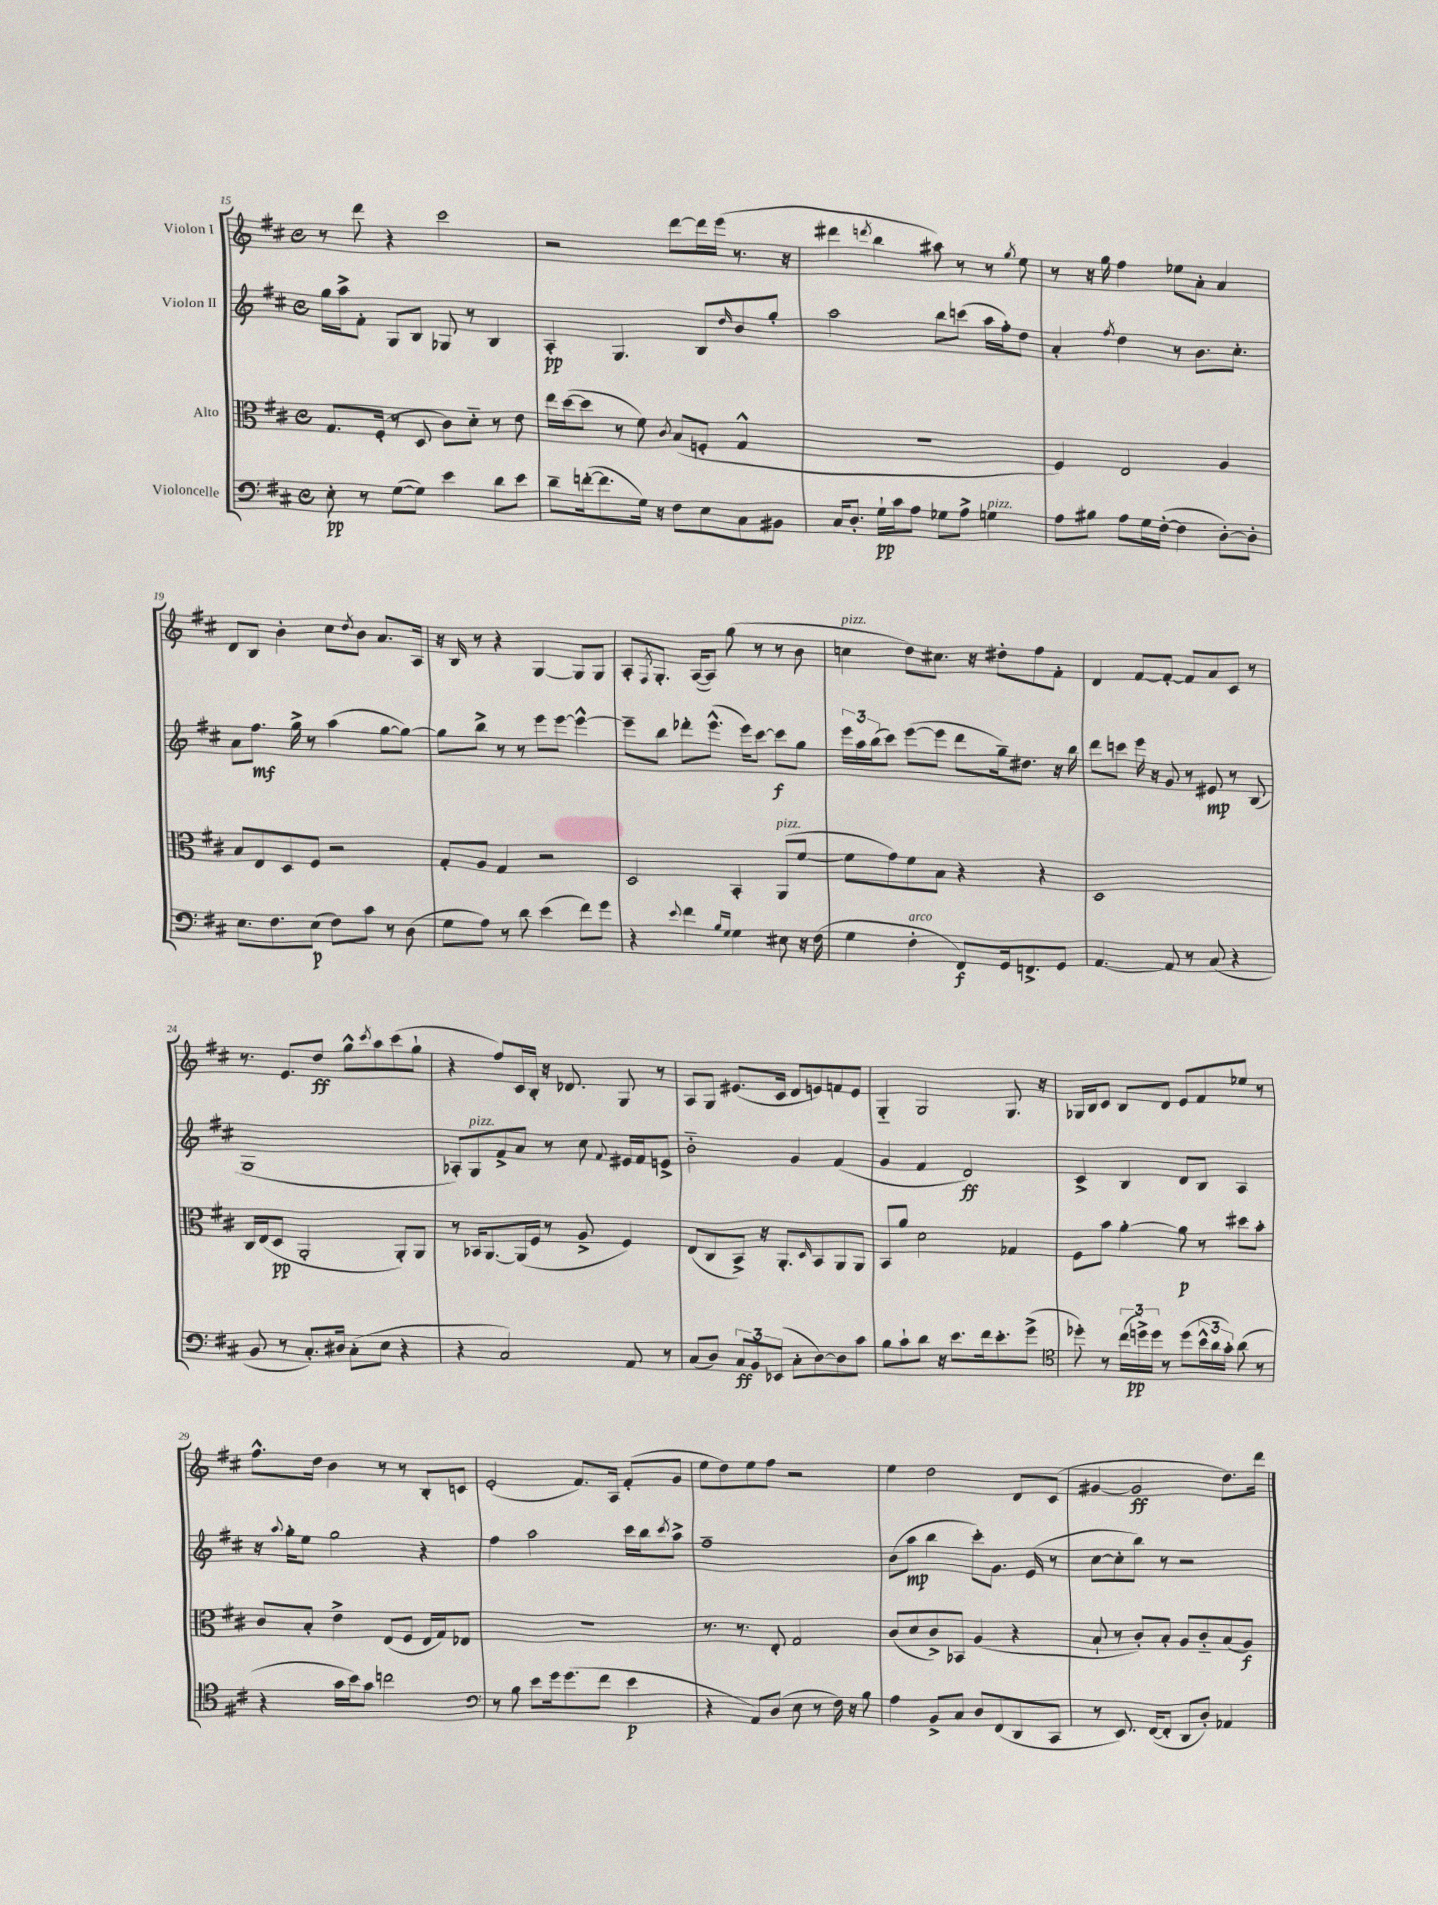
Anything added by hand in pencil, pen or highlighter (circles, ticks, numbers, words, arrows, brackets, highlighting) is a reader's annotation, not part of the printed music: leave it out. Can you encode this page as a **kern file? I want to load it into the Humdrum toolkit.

**kern	**dynam	**kern	**dynam	**kern	**dynam	**kern	**dynam
*part4	*part4	*part3	*part3	*part2	*part2	*part1	*part1
*staff4	*staff4	*staff3	*staff3	*staff2	*staff2	*staff1	*staff1
*I"Violoncelle	*	*I"Alto	*	*I"Violon II	*	*I"Violon I	*
*clefF4	*	*clefC3	*	*clefG2	*	*clefG2	*
*k[f#c#]	*	*k[f#c#]	*	*k[f#c#]	*	*k[f#c#]	*
*M4/4	*	*M4/4	*	*M4/4	*	*M4/4	*
*met(c)	*	*met(c)	*	*met(c)	*	*met(c)	*
=15	=15	=15	=15	=15	=15	=15	=15
8E'\	pp	8.G/L	.	16gg\LL	.	8r	.
.	.	.	.	16aa^\J	.	.	.
8r	.	.	.	8f#'\J	.	8ddd\	.
.	.	(16F#'/Jk	.	.	.	.	.
([8G\L	.	8r	.	8G/L	.	4r	.
8G\J])	.	8D/	.	8B/J	.	.	.
4e\	.	8c#\L)	.	8G-X/	.	2ccc#\	.
.	.	8d\J	.	8r	.	.	.
8d\L	.	8r	.	4B/	.	.	.
8e\J	.	8e\	.	.	.	.	.
=16	=16	=16	=16	=16	=16	=16	=16
8d~\L	.	16ee\LL	.	4A'/	pp	2r	.
.	.	([16dd\J	.	.	.	.	.
([16fn'\k	.	8dd\J]	.	.	.	.	.
8.f\]	.	.	.	.	.	.	.
.	.	8r	.	4.G/	.	.	.
16G\Jk)	.	8f#\)	.	.	.	.	.
16r	.	.	.	.	.	.	.
.	.	8qc#/	.	.	.	.	.
8F#\L	.	(8B/L	.	.	.	[8ddd\L	.
8E\	.	8Fn'/J	.	8B/L	.	16ddd\L]	.
.	.	.	.	.	.	(16eee\JJ	.
.	.	.	.	16qqdd/	.	.	.
8C#\	.	4G^^/	.	8b/	.	8.r	.
8BB#X\J	.	.	.	8gg'/J	.	.	.
.	.	.	.	.	.	16r	.
=17	=17	=17	=17	=17	=17	=17	=17
16C#/KL	.	1r	.	2aa\	.	4ddd#X\	.
8.D'/J	.	.	.	.	.	.	.
.	.	.	.	.	.	8qdddn/	.
16G`\LL	pp	.	.	.	.	4bb\	.
16c#\J	.	.	.	.	.	.	.
8A\J	.	.	.	.	.	.	.
8G-X\L	.	.	.	8bb\L	.	8aa#X\)	.
8A^\J	.	.	.	(8cccn\J	.	8r	.
!LO:TX:a:i:t=pizz.	!	!	!	!	!	!	!
4Gn\	.	.	.	16aa\LL	.	8r	.
.	.	.	.	16ff#'\J)	.	.	.
.	.	.	.	.	.	8qgg/	.
.	.	.	.	8dd\J	.	8ee\	.
=18	=18	=18	=18	=18	=18	=18	=18
8A\L	.	4F#/)	.	4a'/	.	8r	.
8B#X\J	.	.	.	.	.	16r	.
.	.	.	.	.	.	16gg\	.
.	.	.	.	8qff#/	.	.	.
8A\L	.	2E/	.	4dd\	.	4ff#\	.
16G\L	.	.	.	.	.	.	.
([16F#'\JJ	.	.	.	.	.	.	.
4F#\]	.	.	.	8r	.	8ee-X\L	.
.	.	.	.	8.b\L	.	8a'\J	.
[8D'\L)	.	4A/	.	.	.	4a/	.
.	.	.	.	8.cc#'\J	.	.	.
8D'\J]	.	.	.	.	.	.	.
!!LO:LB:g=z
=19	=19	=19	=19	=19	=19	=19	=19
8.E\L	.	8B/L	.	8a\L	.	8d/L	.
.	.	8E/	.	8.ff#\J	mf	8B/J	.
8.F#\	.	.	.	.	.	.	.
.	.	8D/	.	.	.	4b'\	.
.	.	.	.	16gg^\	.	.	.
(8E\J	p	8F#/J	.	8r	.	.	.
8F#\L)	.	2r	.	(4aa\	.	8cc#\L	.
.	.	.	.	.	.	8qdd/	.
8c#\J	.	.	.	.	.	8b\J	.
8r	.	.	.	[8gg\L	.	8.a/L	.
(8D\	.	.	.	8gg\J_)	.	.	.
.	.	.	.	.	.	16A/Jk	.
=20	=20	=20	=20	=20	=20	=20	=20
8G\L	.	8G'/L	.	8gg\L]	.	16r	.
.	.	.	.	.	.	16B/	.
8A\J)	.	8A/J	.	8bb^\J	.	8r	.
8r	.	4G/	.	8r	.	4r	.
8d\	.	.	.	8r	.	.	.
(4e\	.	2r	.	8eee\L	.	[4G/	.
.	.	.	.	[8eee\J	.	.	.
8f#\L)	.	.	.	4eee^^\_	.	8G/L]	.
8g\J	.	.	.	.	.	8G/J	.
=21	=21	=21	=21	=21	=21	=21	=21
4r	.	2D/	.	8eee~\L]	.	8A'/L	.
.	.	.	.	.	.	8qF#/	.
.	.	.	.	8bb\J	.	8.G'/J	.
8qqe/	.	.	.	.	.	.	.
4f#\	.	.	.	8ddd-X'\L	.	.	.
.	.	.	.	.	.	([16A/KL	.
.	.	.	.	(8.eee^^\J	.	8A/J])	.
16qqB/LL	.	.	.	.	.	.	.
16qqG/JJ	.	.	.	.	.	.	.
4G\	.	4BB'/	.	.	.	(8gg\	.
.	.	.	.	16eee\KL)	.	.	.
.	.	.	.	[8ccc#\J	.	8r	.
!	!	!LO:TX:a:i:t=pizz.	!	!	!	!	!
8E#X\	.	(8AA/L	.	8ccc#\L]	f	8r	.
16r	.	[8f#/J	.	8gg\J	.	8b\	.
(16F#\	.	.	.	.	.	.	.
=22	=22	=22	=22	=22	=22	=22	=22
!	!	!	!	!	!	!LO:TX:a:i:t=pizz.	!
4G\	.	8f#\L]	.	24eee\LL	.	4ccn\	.
.	.	.	.	24aa\	.	.	.
.	.	.	.	(24bb\J	.	.	.
.	.	8g\)	.	8ccc#\J)	.	.	.
!LO:TX:a:i:t=arco	!	!	!	!	!	!	!
4F#'\	.	8f#\	.	([8eee\L	.	8dd\L)	.
.	.	8B\J	.	8eee\J]	.	8.cc#X\J	.
8FF#/L)	f	4r	.	8ddd\L	.	.	.
.	.	.	.	.	.	16r	.
16GG/k	.	.	.	16gg~\k)	.	8dd#X'\L	.
8.FFn^/	.	.	.	8.dd#X\J	.	.	.
.	.	4r	.	.	.	8ff#\	.
8GG/J	.	.	.	16r	.	8f#'\J	.
.	.	.	.	16bb\	.	.	.
=23	=23	=23	=23	=23	=23	=23	=23
[4.AA/	.	1D	.	8ddd\L	.	4d/	.
.	.	.	.	8cccn\J	.	.	.
.	.	.	.	16eee\	.	[8f#/L	.
.	.	.	.	16r	.	.	.
8AA/]	.	.	.	8g/	.	8f#'/J_	.
8r	.	.	.	8r	.	8f#/L]	.
(8C#/	.	.	.	8e#X/	mp	8a/	.
4r	.	.	.	8r	.	8c#/J	.
.	.	.	.	(8B/	.	8r	.
!!LO:LB:g=z
=24	=24	=24	=24	=24	=24	=24	=24
8BB/	.	16C#/LL	.	1G	.	8.r	.
.	.	(16E/J	.	.	.	.	.
8r	.	8D/J	pp	.	.	.	.
.	.	.	.	.	.	8.e/L	.
8.C#'/L)	.	2AA'/	.	.	.	.	.
.	.	.	.	.	.	8dd/J	ff
16D#X/Jk	.	.	.	.	.	.	.
(8C#'\L	.	.	.	.	.	8gg^^\L	.
.	.	.	.	.	.	8qccc#/	.
8E\J	.	.	.	.	.	8aa\	.
4r	.	8AA'/L)	.	.	.	(8ccc#\	.
.	.	8AA/J	.	.	.	8gg`\J	.
=25	=25	=25	=25	=25	=25	=25	=25
4r	.	8r	.	8A-X'/L)	.	4r	.
!	!	!	!	!LO:TX:a:i:t=pizz.	!	!	!
.	.	16BB-X/KL	.	8G/	.	.	.
.	.	[8.AA/	.	.	.	.	.
2C#/)	.	.	.	8f#^/	.	8ff#/L)	.
.	.	(16AA/L]	.	8a/J	.	16c#/L	.
.	.	16F#/JJ	.	.	.	16B'/JJ	.
.	.	8r	.	8r	.	16r	.
.	.	.	.	.	.	8.d-X/	.
.	.	8A^/	.	8cc#\	.	.	.
.	.	.	.	8qqf#/	.	.	.
8AA/	.	4F#/)	.	16e#X/LL	.	8G/	.
.	.	.	.	16f#/J	.	.	.
8r	.	.	.	8en^/J	.	8r	.
=26	=26	=26	=26	=26	=26	=26	=26
(8C#/L	.	(8E/L	.	2b\	.	8A/L	.
8D/J)	.	8C#/	.	.	.	8G/J	.
12C#/L	ff	8BB^/J)	.	.	.	(8.e#X/L	.
12BB/	.	.	.	.	.	.	.
.	.	16r	.	.	.	.	.
(12EE-X/J	.	.	.	.	.	.	.
.	.	8.AA'/L	.	.	.	16c#/Jk	.
8C#'\L	.	.	.	4g/	.	8d/L	.
.	.	16qqD/	.	.	.	.	.
[8D\)	.	8BB/	.	.	.	8en/)	.
8D\]	.	8AA/	.	(4f#/	.	8fn/	.
8c#\J	.	8AA/J	.	.	.	8e/J	.
=27	=27	=27	=27	=27	=27	=27	=27
8B\L	.	8BB/L	.	4g/	.	4G/	.
8c#`\	.	8a/J	.	.	.	.	.
8d\J	.	2d\	.	4f#/	.	2G/	.
16r	.	.	.	.	.	.	.
8.e\L	.	.	.	.	.	.	.
.	.	.	.	2d/)	ff	.	.
16f#\k	.	.	.	.	.	.	.
8.e'\	.	.	.	.	.	.	.
.	.	4G-X/	.	.	.	8.G/	.
(8g^\J	.	.	.	.	.	.	.
.	.	.	.	.	.	16r	.
=28	=28	=28	=28	=28	=28	=28	=28
*clefC4	*	*	*	*	*	*	*
8dd-X'\)	.	8F#\L	.	4c#^/	.	16G-X/LL	.
.	.	.	.	.	.	16B/J	.
8r	.	8b\J	.	.	.	8c#/J	.
(24cc#\LL	.	[4a'\	.	4B/	.	8B/L	.
24ddn^\)	pp	.	.	.	.	.	.
24dd\JJ	.	.	.	.	.	.	.
8r	.	.	.	.	.	8d/J	.
(8dd\L	.	8a\]	p	8d/L	.	8e/L	.
24b^^\L	.	8r	.	8B/J	.	8f#/	.
24a\	.	.	.	.	.	.	.
24g'\JJ)	.	.	.	.	.	.	.
(8a\	.	8dd#X\L	.	4A/	.	8ee-X/J	.
8r	.	8b'\J	.	.	.	8r	.
!!LO:LB:g=z
=29	=29	=29	=29	=29	=29	=29	=29
4r	.	8c#/L	.	16r	.	8.ff#^^\L	.
.	.	.	.	8qqaa/	.	.	.
.	.	.	.	16gg'\KL	.	.	.
.	.	8B'/J	.	8ee\J	.	.	.
.	.	.	.	.	.	16dd\Jk	.
16g\LL	.	4e^\	.	2gg\	.	4b\	.
16b\J)	.	.	.	.	.	.	.
8g\J	.	.	.	.	.	.	.
2ccn\	.	(8E/L	.	.	.	8r	.
.	.	8F#/J	.	.	.	8r	.
.	.	16E/LL	.	4r	.	8B'/L	.
.	.	16G/J)	.	.	.	.	.
.	.	8E-X/J	.	.	.	8cn/J	.
=30	=30	=30	=30	=30	=30	=30	=30
*clefF4	*	*	*	*	*	*	*
8r	.	1r	.	4ff#\	.	(2e'/	.
8B\	.	.	.	.	.	.	.
8e\L	.	.	.	2aa\	.	.	.
16g\k	.	.	.	.	.	.	.
(8.g\	.	.	.	.	.	.	.
.	.	.	.	.	.	8.f#/L)	.
8f#\J	.	.	.	.	.	.	.
.	.	.	.	.	.	16A/Jk	.
4e\	p	.	.	16ccc#\LL	.	(8f#'/L	.
.	.	.	.	16bb\J	.	.	.
.	.	.	.	8qccc#/	.	.	.
.	.	.	.	8aa^\J	.	8g/J	.
=31	=31	=31	=31	=31	=31	=31	=31
4r	.	8.r	.	1ff#~	.	8ee\L	.
.	.	.	.	.	.	8dd\)	.
.	.	8.r	.	.	.	.	.
8AA/L)	.	.	.	.	.	8ee\	.
(8D/J	.	8E'/	.	.	.	8ff#\J	.
8E\	.	2G/	.	.	.	2r	.
8r	.	.	.	.	.	.	.
16F#\)	.	.	.	.	.	.	.
16r	.	.	.	.	.	.	.
8B\	.	.	.	.	.	.	.
=32	=32	=32	=32	=32	=32	=32	=32
4A\	.	(8c#/L	.	(8b\L	.	4ee\	.
.	.	8d/	.	8aa\J	mp	.	.
8BB^/L	.	8c#^/)	.	4bb\	.	2dd\	.
8C#/J	.	8BB-X/J	.	.	.	.	.
8D/L	.	(4A/	.	8ccc#'\L)	.	.	.
(8FF#/	.	.	.	8.g\J	.	.	.
8DD/	.	4r	.	.	.	8d/L	.
.	.	.	.	(16e/	.	.	.
8CC#/J	.	.	.	8r	.	(8c#/J	.
=33	=33	=33	=33	=33	=33	=33	=33
8r	.	8B`/	.	[8cc#\L	.	[4g#X/	.
8.EE/)	.	8r	.	8cc#'\]	.	.	.
.	.	8c#'/L)	.	8bb\J)	.	2g#/]	ff
([16FF#/KL	.	.	.	.	.	.	.
8FF#'/J]	.	8B'/J	.	8r	.	.	.
8DD/L	.	8A/L	.	2r	.	.	.
8D'/J)	.	8c#/	.	.	.	.	.
4AA-X/	.	(8B/	.	.	.	8.dd\L)	.
.	.	8A/J)	f	.	.	.	.
.	.	.	.	.	.	16ddd\Jk	.
==	==	==	==	==	==	==	==
*-	*-	*-	*-	*-	*-	*-	*-
